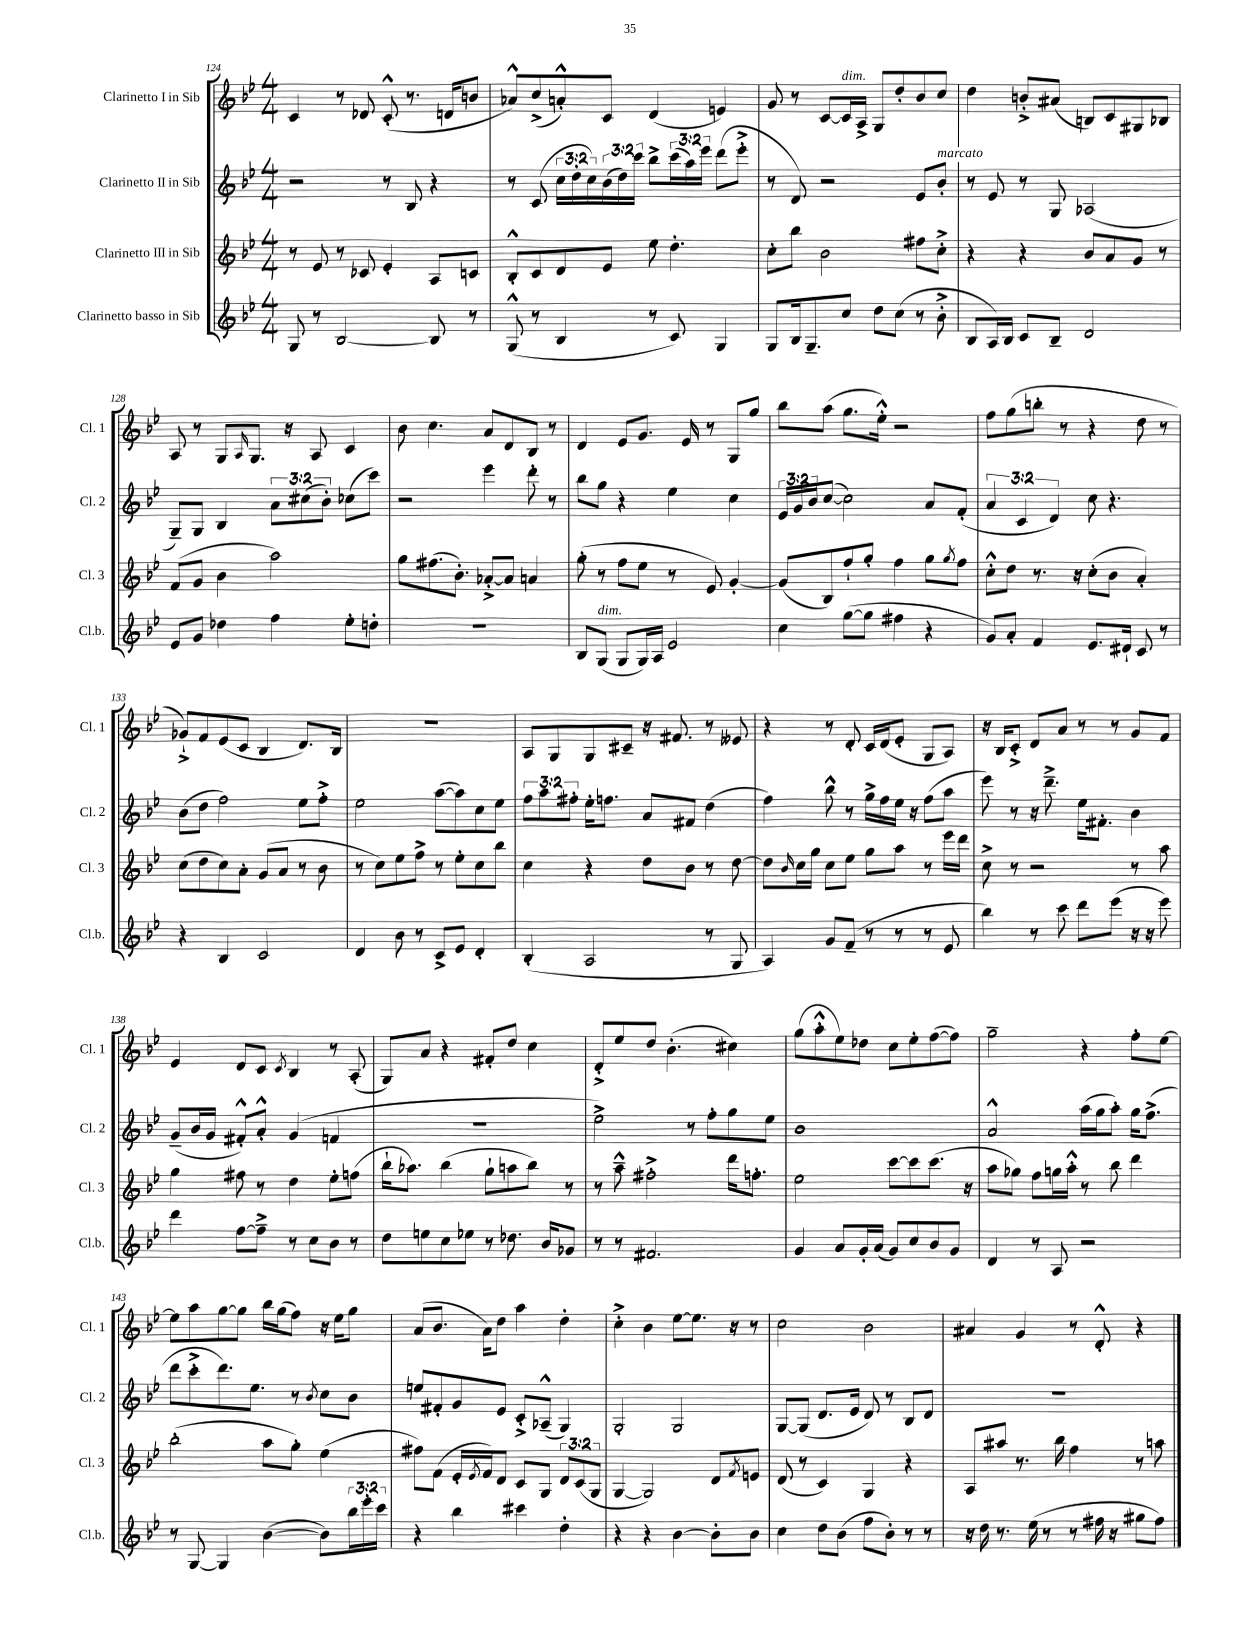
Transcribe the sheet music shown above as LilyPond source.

<<
\new StaffGroup <<
\new Staff = "s0" \with { instrumentName = "Clarinetto I in Sib" shortInstrumentName = "Cl. 1" } {
    \clef treble \key bes \major \numericTimeSignature \time 4/4
    c'4 r8 des'8 c'8-.-^( r8. d'16 b'8 |
    aes'8-^) c''8->( a'8-.-^) c'8 d'4( e'4) |
    g'8 r8 c'8~ c'16^\markup { \italic "dim." } a16-> g8 d''8-. bes'8 c''8 |
    d''4 b'8-.-> ais'8( b8) c'8 gis8 bes8 |
    a8 r8 g8 \grace { a16 } g8. r16 a8 c'4 |
    bes'8 c''4. a'8 d'8 bes8 r8 |
    d'4 ees'8 g'8. ees'16 r8 g8 g''8 |
    bes''8 a''8( g''8. ees''16-.-^) r2 |
    f''8 g''8( b''8-. r8 r4 d''8 r8 |
    ges'8-!->) f'8 ees'8( c'8 bes4 d'8.) bes16 |
    R1 |
    a8 g8 g8 cis'8-- r16 fis'8. r8 eeses'8 |
    r4 r8 d'8-. c'16 d'16( ees'8-. g8 a8) |
    r16 bes16 c'8-.-> d'8 a'8 r8 r8 g'8 f'8 |
    ees'4 d'8 c'8 \acciaccatura { c'8 } bes4 r8 a8-.( |
    g8) a'8 r4 fis'8-. d''8 c''4 |
    d'8-.-> ees''8 d''8 bes'4.-.( cis''4) |
    g''8( a''8-.-^ ees''8) des''8 c''8 ees''8-. f''8~( f''8) |
    g''2-- r4 f''8-. ees''8~ |
    ees''8 a''8 g''8~ g''8 bes''16 g''16( f''8) r16 ees''16 g''8 |
    a'8( bes'8. a'16) d''8 a''4 d''4-. |
    c''4-.-> bes'4 ees''8~ ees''8. r16 r8 |
    c''2 bes'2 |
    ais'4 g'4 r8 d'8-.-^ r4 \bar "|." |
}
\new Staff = "s1" \with { instrumentName = "Clarinetto II in Sib" shortInstrumentName = "Cl. 2" } {
    \clef treble \key bes \major \numericTimeSignature \time 4/4 \override Staff.TupletNumber.text = #tuplet-number::calc-fraction-text
    r2 r8 bes8 r4 |
    r8 c'8( \tuplet 3/2 { c''16 d''16-. c''16) } \tuplet 3/2 { bes'16( d''16) c'''16 } bes''8-> \tuplet 3/2 { c'''16( a''16) ees'''16 } d'''8( ees'''8-.-> |
    r8 d'8) r2 ees'8 bes'8-.^\markup { \italic "marcato" } |
    r8 ees'8 r8 g8 aes2( |
    g8--) g8 bes4 \tuplet 3/2 { a'8 cis''8( bes'8-.) } ces''8( c'''8) |
    r2 ees'''4 d'''8-. r8 |
    bes''8 g''8 r4 ees''4 c''4 |
    \tuplet 3/2 { ees'16 g'16 bes'16 } c''8~( c''2) a'8 f'8-.( |
    \tuplet 3/2 { a'4 c'4 d'4) } c''8 r4. |
    bes'8( d''8 f''2) ees''8 f''8-.-> |
    ees''2 a''8~( a''8) c''8 ees''8 |
    \tuplet 3/2 { f''8 a''8 fis''8-. } ees''16-. f''8. a'8 fis'8 d''4( |
    f''4) bes''8-^ r8 g''16-> f''16 ees''16 r16 f''8( a''8 |
    ees'''8) r8 r16 d'''8.---> ees''16 fis'8.-. bes'4 |
    g'8--( bes'16 g'16 fis'8-.-^) a'8-.-^ g'4( f'4 |
    r1 |
    ees''2->) r8 f''8-. g''8 ees''8 |
    bes'1 |
    a'2-^ a''16( g''16 a''8-.) g''16 f''8.->( |
    d'''8 c'''8-.-> d'''8.) ees''8. r8 \acciaccatura { bes'8 } c''8 bes'8 |
    e''8 fis'8-. g'8 ees'8 c'8-.-> aes8---^( g4) |
    g2-. g2 |
    g8~ g8( d'8. ees'16 d'8) r8 bes8 d'8 |
    R1 \bar "|." |
}
\new Staff = "s2" \with { instrumentName = "Clarinetto III in Sib" shortInstrumentName = "Cl. 3" } {
    \clef treble \key bes \major \numericTimeSignature \time 4/4 \override Staff.TupletNumber.text = #tuplet-number::calc-fraction-text
    r8 ees'8 r8 ces'8 ees'4-. a8 c'8 |
    bes8-.-^ c'8 d'8 ees'8 ees''8 d''4.-. |
    c''8-. bes''8 bes'2 fis''8 c''8-.-> |
    r4 r4 bes'8 a'8 g'8 r8 |
    f'8( g'8 bes'4 a''2) |
    g''8 fis''8.( bes'8.-.) aes'8~-.-> aes'8 a'4 |
    g''8-.( r8 f''8 ees''8 r8 ees'8) g'4~-. |
    g'8( bes8) f''8-! g''8-. f''4 g''8 \acciaccatura { g''8 } f''8 |
    c''8-.-^ d''8 r8. r16 c''8-.( bes'8 a'4-.) |
    c''8( d''8 c''8) a'8-. g'8( a'8 r8 bes'8 |
    r8 c''8) ees''8 f''8-> r8 ees''8-. c''8 bes''8 |
    c''4 r4 d''8 bes'8 r8 d''8~ |
    d''8 \grace { bes'16 } c''16 g''16 c''8 ees''8 g''8 a''8 r8 ees'''16 d'''16 |
    c''8-> r8 r2 r8 a''8 |
    g''4 fis''8 r8 d''4 ees''8-. f''8( |
    bes''16-! aes''8.) bes''4( g''8-! a''8 bes''8) r8 |
    r8 a''8---^ fis''2-.-> d'''16 f''8.-. |
    ees''2 c'''8~ c'''8 c'''8.( r16 |
    a''8 ges''8) f''8 g''16 a''16-.-^ r8 bes''8 d'''4 |
    bes''2-.( a''8 g''8-.) ees''4( |
    fis''8) f'8( ees'16-. \acciaccatura { ees'8 } f'16) d'8 c'8 g8 \tuplet 3/2 { d'8 c'8( g8 } |
    g4~ g2) d'8 \acciaccatura { f'8 } e'8 |
    d'8( r8 c'4) g4 r4 |
    a8 ais''8 r8. bes''16 f''4 r8 a''8 \bar "|." |
}
\new Staff = "s3" \with { instrumentName = "Clarinetto basso in Sib" shortInstrumentName = "Cl.b." } {
    \clef treble \key bes \major \numericTimeSignature \time 4/4 \override Staff.TupletNumber.text = #tuplet-number::calc-fraction-text
    g8 r8 bes2~ bes8 r8 |
    g8-^( r8 bes4 r8 c'8) g4 |
    g8 bes16 g8.-- c''8 d''8 c''8( r8 bes'8-.-> |
    bes8 a16) bes16 c'8 bes8-- d'2 |
    ees'8 g'8 des''4 f''4 ees''8-. d''8-. |
    R1 |
    bes8 g8^\markup { \italic "dim." }( g8 g16) a16 ees'2 |
    c''4 g''8~( g''8 fis''4 r4 |
    g'8) a'8-. f'4 ees'8. dis'16-! c'8 r8 |
    r4 bes4 c'2 |
    d'4 bes'8 r8 c'8-> ees'8 d'4-. |
    bes4-.( a2 r8 g8 |
    a4) g'8 f'8--( r8 r8 r8 ees'8 |
    bes''4) r8 c'''8 d'''8 ees'''8( r16 r16 ees'''8) |
    d'''4 f''8~ f''8---> r8 c''8 bes'8 r8 |
    d''8 e''8 c''8 ees''8 r8 des''8. bes'16 ges'8 |
    r8 r8 fis'2. |
    g'4 a'8 g'16-. a'16( g'8) c''8 bes'8 g'8 |
    d'4 r8 a8 r2 |
    r8 g8~ g4 bes'4~( bes'8) \tuplet 3/2 { bes''16 ees'''16-. c'''16 } |
    r4 bes''4 cis'''4 d''4-. |
    r4 r4 bes'4~ bes'8-. bes'8 |
    c''4 d''8 bes'8( f''8 bes'8-.) r8 r8 |
    r16 d''16 r8. ees''16( r8 r8 fis''16 r16 gis''8 fis''8) \bar "|." |
}
>>
>>
\layout { \context { \Score currentBarNumber = #124 } }
